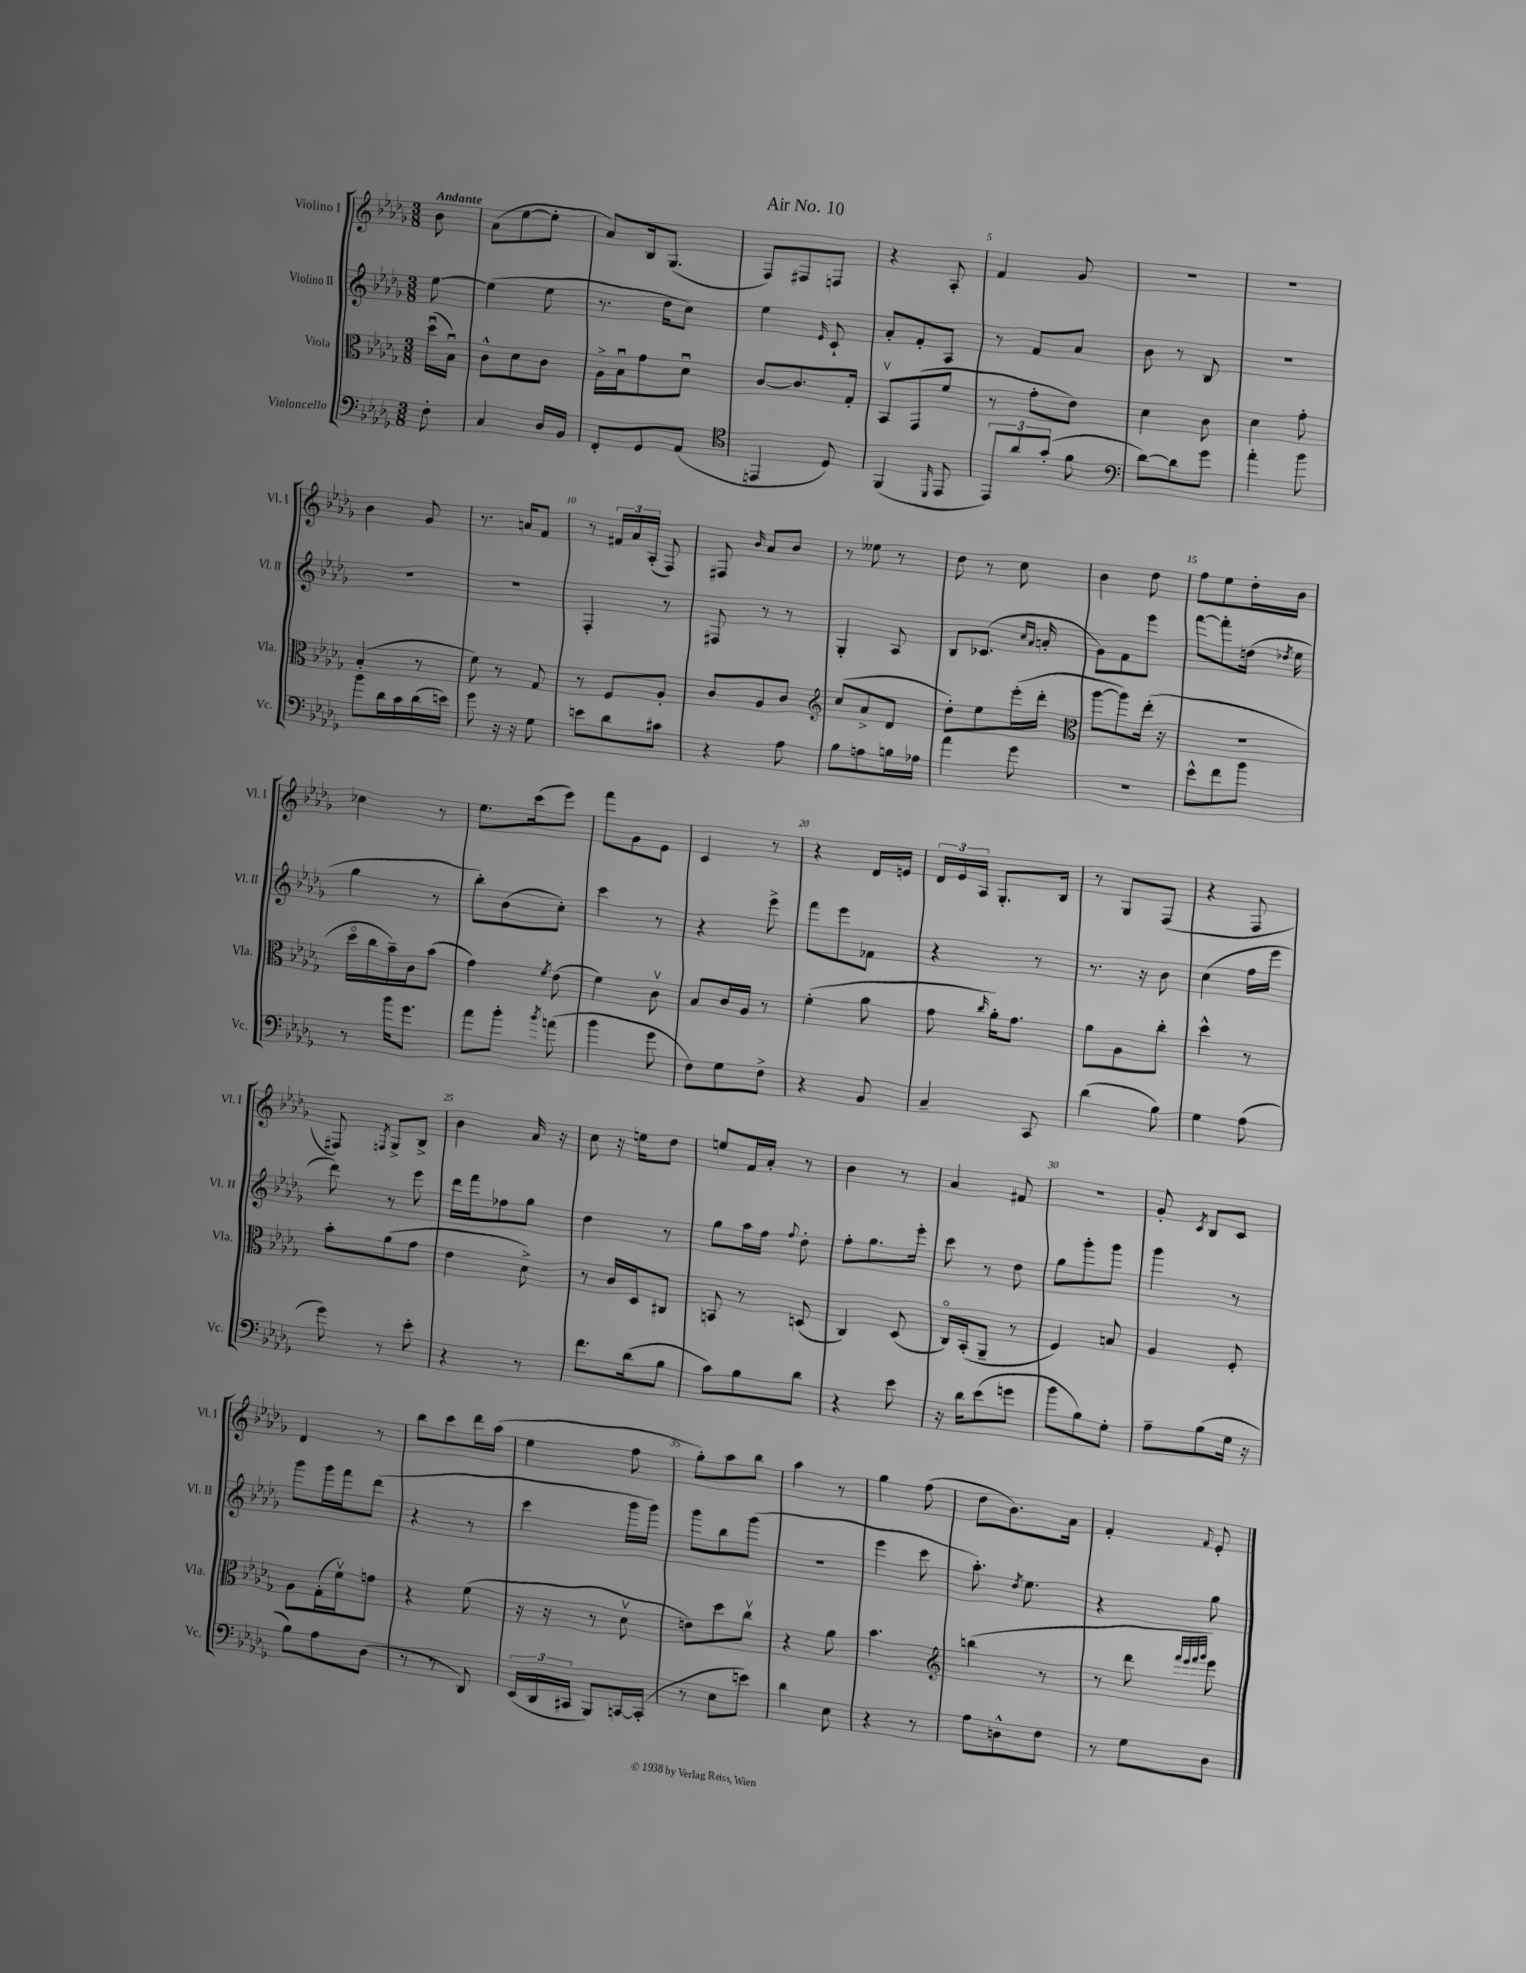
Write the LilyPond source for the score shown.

\header { title = "Air No. 10" }
<<
\new StaffGroup <<
\new Staff = "s0" \with { instrumentName = "Violino I" shortInstrumentName = "Vl. I" } {
    \clef treble \key des \major \numericTimeSignature \time 3/8 \partial 8 \tempo "Andante"
    \autoBeamOff bes'8 |
    aes'8[( ees''8~ ees''8]-. |
    aes'8[) bes16 ges8.]( |
    f8[) fis8 f8] |
    r4 aes8-. |
    f'4 ges'8 |
    r4. |
    R4. |
    bes'4 ges'8 |
    r8. a'16[ f'8] |
    r8 \tuplet 3/2 { fis'16[ aes'16 aes16]-.( } f8) |
    fis8 \grace { bes'16 } aes'8[ bes'8] |
    r8 eeses''8 r8 |
    des''8 r8 c''8 |
    bes'4 des''8 |
    f''8[ ees''8 des''16-. bes'16] |
    ces''4 r8 |
    ees''8.[ c'''16( ees'''8]) |
    f'''8[ ges'8 ees'8] |
    c'4 r8 |
    r4 des'16[ e'16] |
    \tuplet 3/2 { des'16[ ees'16 aes16] } ges8.[-. bes16] |
    r8 ges8[ f8]( |
    r4 f8 |
    fis8) \acciaccatura { f8 } ges8[-> bes8]-> |
    bes'4 aes'16 r16 |
    c''8 r16 e''16[ des''8] |
    e''8[ f'16 aes'16]-. r8 |
    bes'4 r8 |
    aes'4 fis'8 |
    R4. |
    ges'8-. \acciaccatura { c'8 } bes8[ c'8] |
    des'4 r8 |
    bes''8[ c'''8 des'''16 aes''16]( |
    ees''4 f''8 |
    ges''8[-.) aes''8 bes''8] |
    aes''4 r8 |
    ges''4 f''8( |
    des''8[ bes'8.) aes'16] |
    f'4-. \appoggiatura { f'8 } ees'8-. \bar "|." |
}
\new Staff = "s1" \with { instrumentName = "Violino II" shortInstrumentName = "Vl. II" } {
    \clef treble \key des \major \numericTimeSignature \time 3/8 \partial 8
    \autoBeamOff ees''8~ |
    ees''4( ees''8 |
    r8. des''16[ c''8]) |
    ees''4 \grace { ees'16 } c'8-! |
    aes'8[-. f'8-. aes8] |
    r8 f'8[ aes'8] |
    bes'8 r8 bes8 |
    R4. |
    R4. |
    R4. |
    f4-. r8 |
    fis8 r8 r8 |
    ges4-. aes8 |
    bes8[ ces'8.]( \grace { c''16[ aes'16] } a'16-. |
    ges'8[) f'8 ees'''8] |
    f'''8[~ f'''8-. d''16]( \acciaccatura { des''8 } ees''16 |
    ges''4 r8 |
    bes''8[-.) bes'8( c''8]-.) |
    c'''4 r8 |
    r4 ees'''8-> |
    f'''8[ ees'''8 fes'8] |
    r4 r8 |
    r8. r16 bes'8 |
    c''4( f''16[ ees'''16] |
    des'''8) r8 ees'''8 |
    des'''16[ f'''16 fes''8 ges''8] |
    des''4 r8 |
    ges''8[ aes''16 f''16] \appoggiatura { f''8 } des''8-. |
    f''8[-. ges''8. ees'''16]-. |
    c'''8 r8 des''8 |
    ges''8[ ges'''8-. ges'''8] |
    ges'''4 r8 |
    ges'''8[ ges'''16 f'''16 des'''8]( |
    r4 r8 |
    c'''4 ges'''16[ ges'''16]) |
    ges'''8[ bes''8 ges'''8]( |
    R4. |
    ees'''4 c'''8 |
    aes''8.-.) \acciaccatura { des''8 } ees''8. |
    r4 ges''8 \bar "|." |
}
\new Staff = "s2" \with { instrumentName = "Viola" shortInstrumentName = "Vla." } {
    \clef alto \key des \major \numericTimeSignature \time 3/8 \partial 8
    \autoBeamOff des''16[\downbow( bes16]\downbow) |
    c'8[-^ des'8 c'8] |
    aes16[-> bes16\downbow ges'8 des'8]\downbow |
    c'8[~ c'8. ges16]-. |
    bes,8[\upbow ges,8( f'8] |
    r8 ges'8[-. ees'8]) |
    des'4 c'8 |
    des'4 ges'8-. |
    bes4-.( r8 |
    f'8) r8 ges8 |
    r8 f8[ aes8]-. |
    c'8[ aes8 c'8] |
    \clef treble c''8[( aes'8-> des'8] |
    des''8[-.) ees''8 ees'''16-.( des'''16]-. |
    \clef alto aes''8[~ aes''8) ees''16]-.( r16 |
    R4. |
    des''16[\flageolet c''16 bes'16--) c'16 bes'8]( |
    ges'4) \acciaccatura { f'8 } ees'8( |
    f'4) c'8\upbow |
    bes8[ c'16 aes16] r8 |
    f'4-.( aes'8 |
    ges'8 \grace { c''16 } aes'16[-.) ges'8.] |
    aes'8[ aes8 c''8]-. |
    des''4-^ r8 |
    bes'8[-. aes'8( ges'8] |
    ees'4 des'8->) |
    r8 c'16[ des16 cis8] |
    b,8 r8 d8( |
    c4) des8( |
    c16[\flageolet) bes,16-.( aes,8]-- r8 |
    f4) b8 |
    aes4 f8-. |
    aes8[ ges16-.( f'16\upbow) g'8] |
    r4 f'8( |
    r16 r16 r8 des'8\upbow |
    e'8[) des''8 c''8]\upbow |
    r4 aes'8 |
    bes'4. |
    \clef treble b''4( r8 |
    r8 des'''8 \grace { f'''32[ ees'''32 f'''32 ges'''32] } ees'''8) \bar "|." |
}
\new Staff = "s3" \with { instrumentName = "Violoncello" shortInstrumentName = "Vc." } {
    \clef bass \key des \major \numericTimeSignature \time 3/8 \partial 8
    \autoBeamOff f8-. |
    c4 des16[ bes,16] |
    f,8[-. ges,8 aes,8]( |
    \clef tenor e,4 des8) |
    f,4( \grace { des,16 } ees,8 |
    \tuplet 3/2 { ees,8[) aes'8 ges'8]-.( } f'8 |
    \clef bass des'8[~) des'8 ges'8] |
    aes'4-. bes'8 |
    bes'8[ des'16 c'16 des'16( e'16]) |
    ges'8 r16 r16 ges8 |
    e'8[ des'8 cis'8] |
    r4 aes8 |
    bes8[ a8 b16 aes16] |
    aes'4 ges'8 |
    r4. |
    ees'8[-^ f'8 bes'8] |
    r8 bes'16[ ges'8.] |
    aes'8[ bes'8]-. \acciaccatura { bes'8 } a'8( |
    bes'4 ges'8 |
    f8[) ges8 f8]-> |
    r4 bes,8 |
    c4-- c,8 |
    des'4( bes8) |
    ges4 aes8( |
    ges'8) r8 ees'8-. |
    r4 r8 |
    f'8.[ des'16( bes8] |
    c'8[) bes8 des'8] |
    r4 ees'8 |
    r16 des'16[ ees'8( g'8] |
    bes'8[ bes8) ges8]-. |
    aes8[-- bes8( ges16] r16 |
    bes8[) aes8 des8]( |
    r8 r8 des,8) |
    \tuplet 3/2 { ees,16[( des,16 cis,16] } bes,,8[) c,16~ c,16]-.( |
    r8 ees8[ e'8]) |
    des'4 ees8 |
    r4 r8 |
    aes8[ d8-^ f8] |
    r8 ges8[ des8] \bar "|." |
}
>>
>>
\layout { \context { \Score \override BarNumber.break-visibility = ##(#f #t #t) barNumberVisibility = #(every-nth-bar-number-visible 5) } }
